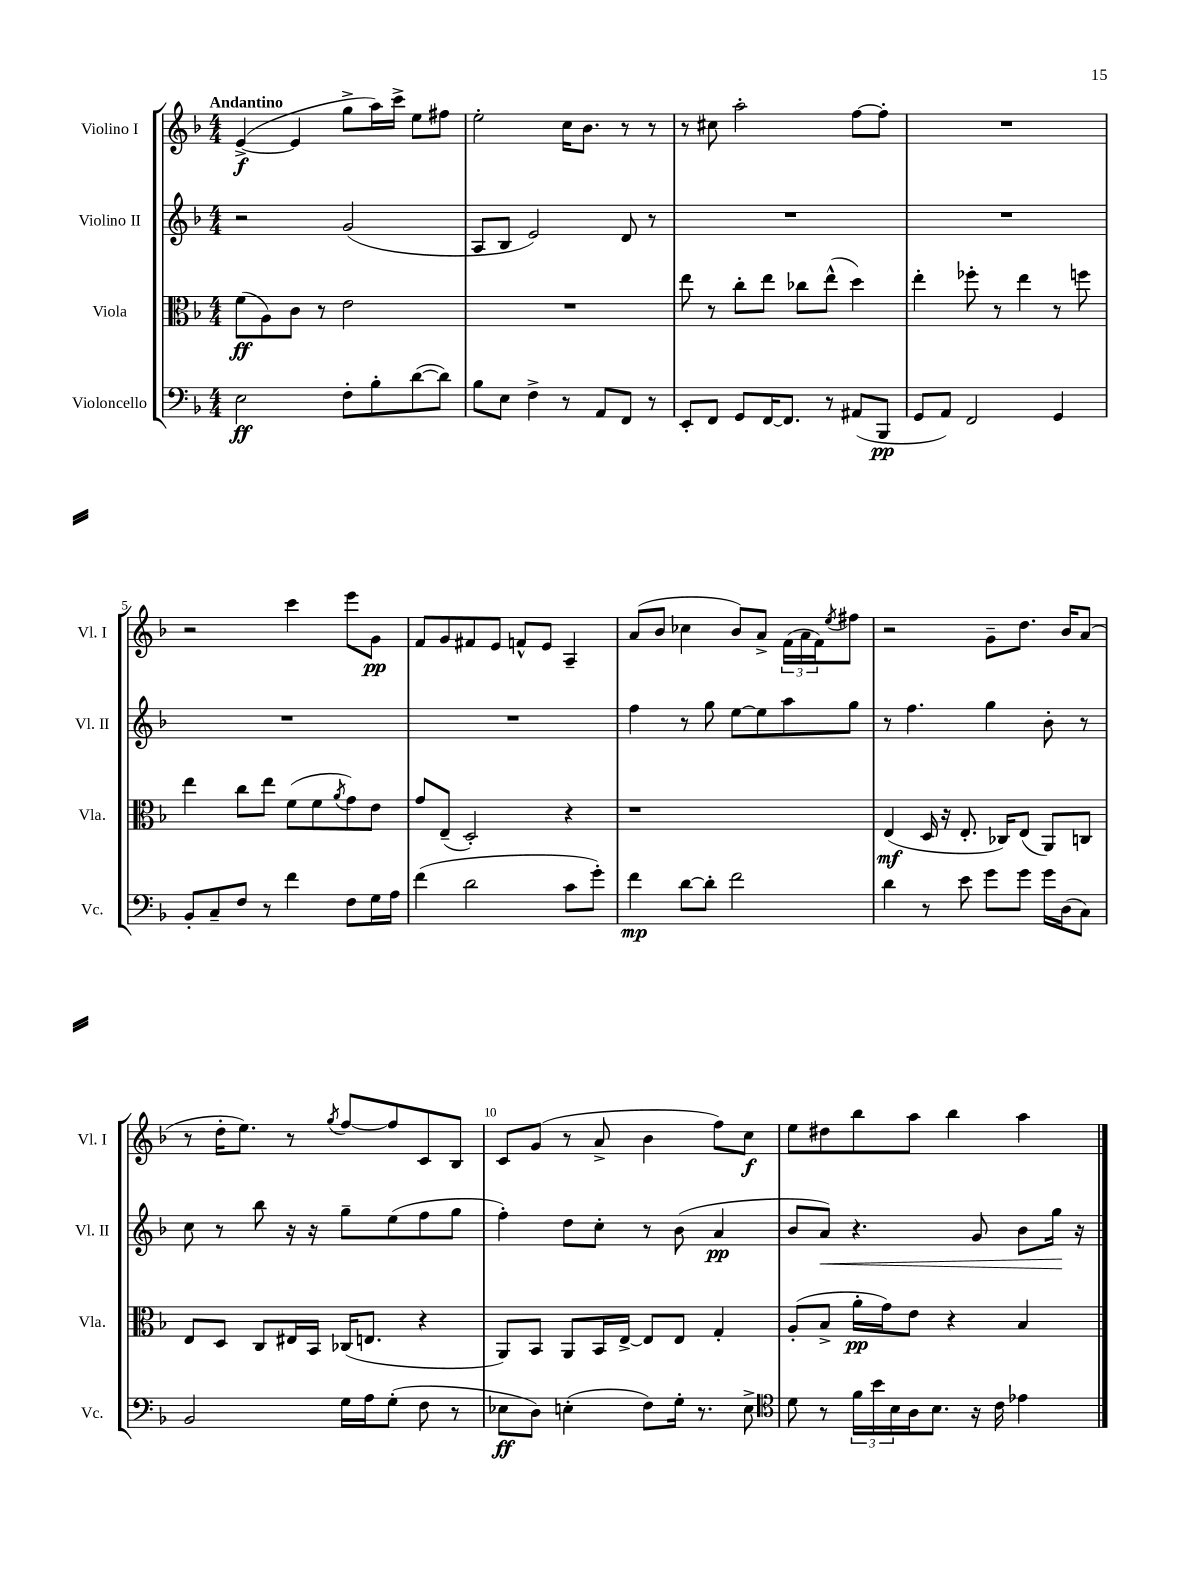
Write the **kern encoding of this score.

**kern	**kern	**kern	**kern
*staff4	*staff3	*staff2	*staff1
*clefF4	*clefC3	*clefG2	*clefG2
*k[b-]	*k[b-]	*k[b-]	*k[b-]
*M4/4	*M4/4	*M4/4	*M4/4
2E	(8f	2r	([4e^
.	8A)	.	.
.	8c	.	4e]
.	8r	.	.
8F'	2e	(2g	8gg^
8B-'	.	.	16aa)
.	.	.	16ccc^
([8d	.	.	8ee
8d])	.	.	8ff#
=	=	=	=
8B-	1r	8A	2ee'
8E	.	8B-	.
4F^	.	2e)	.
8r	.	.	16cc
.	.	.	8.b-
8AA	.	.	.
8FF	.	8d	8r
8r	.	8r	8r
=	=	=	=
8EE'	8ee	1r	8r
8FF	8r	.	8cc#
8GG	8cc'	.	2aa'
[16FF	8ee	.	.
8.FF]	.	.	.
.	8cc-	.	.
8r	(8ee^^	.	.
(8AA#	4dd)	.	[8ff
8BBB-	.	.	8ff']
=	=	=	=
8GG	4ee'	1r	1r
8AA)	.	.	.
2FF	8ff-'	.	.
.	8r	.	.
.	4ee	.	.
4GG	8r	.	.
.	8ff	.	.
=	=	=	=
8BB-'	4ee	1r	2r
8C~	.	.	.
8F	8cc	.	.
8r	8ee	.	.
4f	(8f	.	4ccc
.	8f	.	.
.	8qa	.	.
8F	8g)	.	8eee
16G	8e	.	8g
16A	.	.	.
=	=	=	=
(4f	8g	1r	8f
.	(8E~	.	8g
2d	2D')	.	8f#
.	.	.	8e
.	.	.	8f^^
.	.	.	8e
8c	4r	.	4A~
8g')	.	.	.
=	=	=	=
4f	1r	4ff	(8a
.	.	.	8b-
[8d	.	8r	4cc-
8d']	.	8gg	.
2f	.	[8ee	8b-)
.	.	8ee]	8a^
.	.	8aa	(24f
.	.	.	24a
.	.	.	24f)
.	.	.	8qee
.	.	8gg	8ff#
=	=	=	=
4d	(4E	8r	2r
.	.	4.ff	.
8r	16D	.	.
.	16r	.	.
8e	8.E'	.	.
8g	.	4gg	8g~
.	16C-)	.	.
8g	(8E	.	8.dd
16g	8AA)	8b-'	.
(16D	.	.	16b-
8C)	8C	8r	(8a
=	=	=	=
2BB-	8E	8cc	8r
.	8D	8r	16dd'
.	.	.	8.ee)
.	8C	8bb-	.
.	16E#	16r	8r
.	16BB-	16r	.
.	.	.	8qgg
16G	(16C-	8gg~	[8ff
16A	8.E	.	.
(8G'	.	(8ee	8ff]
8F	4r	8ff	8c
8r	.	8gg	8B-
=	=	=	=
8E-	8AA)	4ff')	8c
8D)	8BB-	.	(8g
(4E'	8AA	8dd	8r
.	16BB-	8cc'	8a^
.	[16E^	.	.
8F)	8E]	8r	4b-
16G'	8E	(8b-	.
8.r	.	.	.
.	4G'	4a	8ff)
8E^	.	.	8cc
=	=	=	=
*clefC4	*	*	*
8d	(8A'	8b-	8ee
8r	8B-^	8a)	8dd#
24f	16a'	4.r	8bb-
24b-	.	.	.
.	16g)	.	.
24B-	.	.	.
16A	8e	.	8aa
8.B-	.	.	.
.	4r	.	4bb-
16r	.	8g	.
16c	.	.	.
4e-	4B-	8b-	4aa
.	.	16gg	.
.	.	16r	.
==	==	==	==
*-	*-	*-	*-
